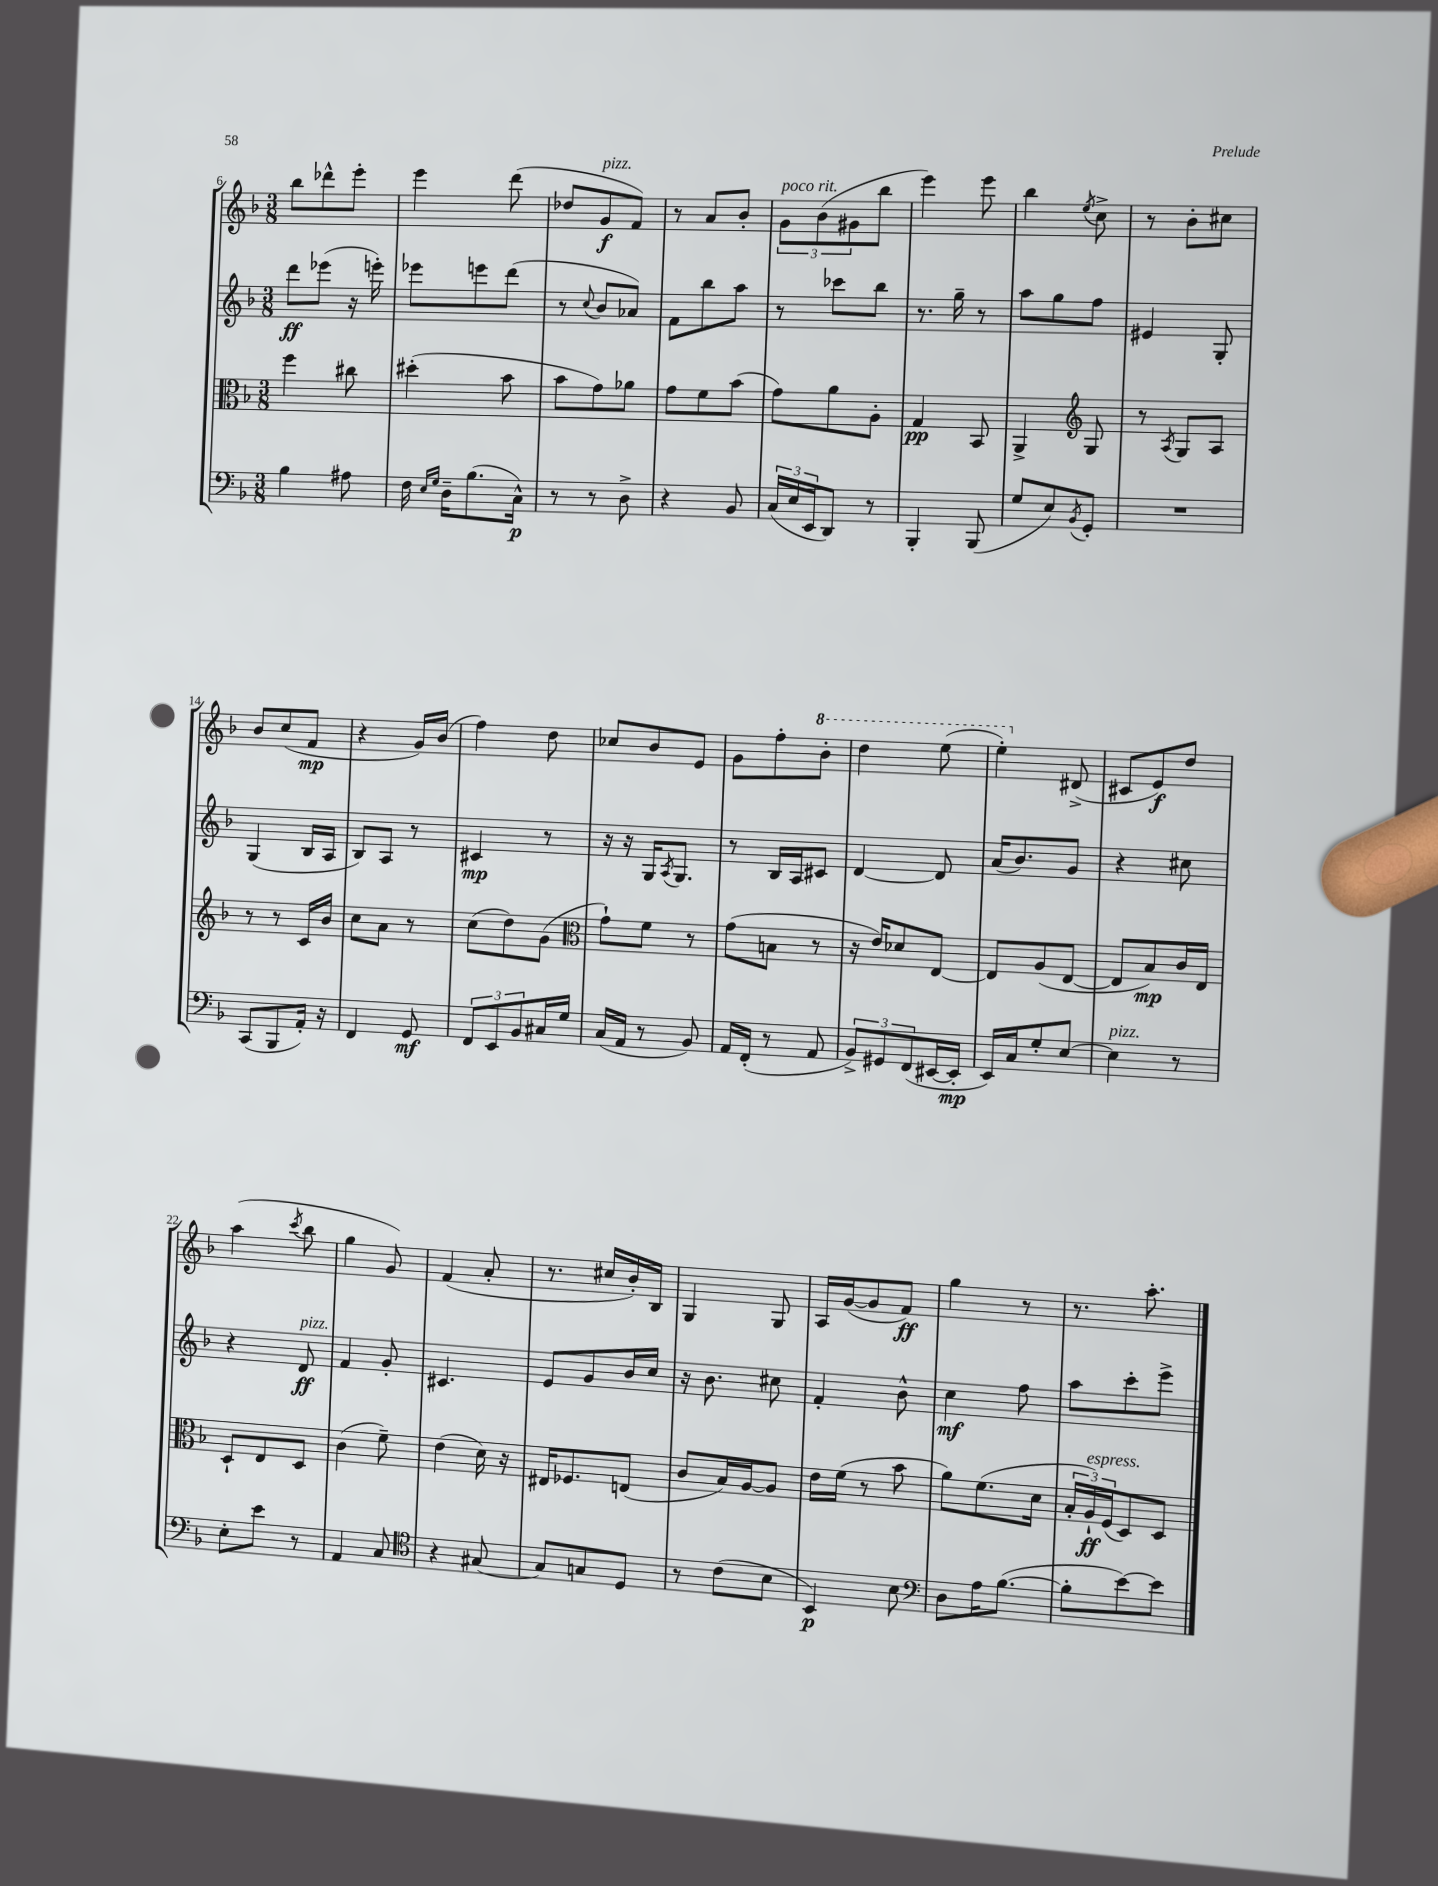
<<
\new StaffGroup <<
\new Staff = "s0" {
    \clef treble \key f \major \numericTimeSignature \time 3/8
    bes''8 des'''8-^ e'''8-. |
    e'''4 d'''8( |
    des''8 g'8\f^\markup { \italic "pizz." } f'8) |
    r8 a'8 bes'8-. |
    \tuplet 3/2 { g'8^\markup { \italic "poco rit." } bes'8( gis'8 } bes''8 |
    e'''4) e'''8 |
    bes''4 \acciaccatura { e''8 } c''8-> |
    r8 bes'8-. cis''8 |
    bes'8 c''8( f'8\mp |
    r4 g'16) bes'16( |
    f''4) d''8 |
    ces''8 bes'8 e'8 |
    g'8 f''8-. \ottava #1 bes''8-. |
    d'''4 e'''8( |
    e'''4-.) \ottava #0 dis'8->( |
    cis'8 e'8\f) d''8 |
    a''4( \acciaccatura { c'''8 } bes''8 |
    g''4 g'8) |
    f'4( a'8-. |
    r8. cis''16 bes'16-.) bes16 |
    g4 g8 |
    a16 g'16~( g'8 f'8\ff) |
    g''4 r8 |
    r8. a''8.-. \bar "|." |
}
\new Staff = "s1" {
    \clef treble \key f \major \numericTimeSignature \time 3/8
    d'''8\ff ees'''8( r16 e'''16-.) |
    ees'''8 e'''8 d'''8( |
    r8 \appoggiatura { c''8 } bes'8 aes'8) |
    f'8 bes''8 a''8 |
    r8 ces'''8 bes''8 |
    r8. g''16-- r8 |
    a''8 g''8 f''8 |
    eis'4 g8-. |
    g4( bes16 a16 |
    bes8) a8 r8 |
    cis'4\mp r8 |
    r16 r16 g16 \acciaccatura { a8 } g8. |
    r8 bes16 a16 cis'8 |
    d'4~ d'8 |
    a'16( bes'8.) g'8 |
    r4 cis''8 |
    r4 d'8\ff^\markup { \italic "pizz." } |
    f'4 g'8-. |
    cis'4. |
    e'8 g'8 bes'16 c''16 |
    r16 bes'8. cis''8 |
    f'4-. bes'8-^ |
    c''4\mf f''8 |
    a''8 c'''8-. e'''8-> \bar "|." |
}
\new Staff = "s2" {
    \clef alto \key f \major \numericTimeSignature \time 3/8
    f''4 cis''8 |
    dis''4-.( bes'8 |
    bes'8 g'8) aes'8 |
    g'8 f'8 bes'8( |
    g'8) a'8 a8-. |
    g4\pp bes,8 |
    a,4-> \clef treble g8 |
    r8 \acciaccatura { a8 } g8 a8 |
    r8 r8 c'16 bes'16 |
    c''8 a'8 r8 |
    c''8( d''8) g'8( |
    \clef alto g'8-!) f'8 r8 |
    g'8( b8 r8 |
    r16 e'16) des'8 e8~ |
    e8 a8( e8~ |
    e8 bes8\mp) c'16 e16 |
    d8-! e8 d8 |
    c'4( f'8--) |
    e'4( d'16) r16 |
    eis16 fes8. e8( |
    c'8 bes16) a16~ a8 |
    e'16 f'16( r8 bes'8 |
    a'8) f'8.( d'16 |
    \tuplet 3/2 { bes16-. a16-!\ff^\markup { \italic "espress." }) f16( } d8) d8 \bar "|." |
}
\new Staff = "s3" {
    \clef bass \key f \major \numericTimeSignature \time 3/8
    bes4 ais8 |
    f16 \grace { e16 g16 } d16-- bes8.( c16-^\p) |
    r8 r8 d8-> |
    r4 bes,8 |
    \tuplet 3/2 { c16( e16 e,16 } d,8) r8 |
    bes,,4-. bes,,8( |
    g8 e8) \acciaccatura { bes,8 } g,8-. |
    R4. |
    c,8( bes,,8 a,16-.) r16 |
    f,4 g,8\mf |
    \tuplet 3/2 { f,8 e,8 bes,8 } cis16 g16 |
    c16( a,16 r8 bes,8) |
    a,16 f,16-.( r8 a,8 |
    \tuplet 3/2 { bes,8->) gis,8 f,8( } eis,16~ eis,16-.\mp |
    e,16) c16 g8-. e8~ |
    e4^\markup { \italic "pizz." } r8 |
    e8-. e'8 r8 |
    a,4 c8 |
    \clef tenor r4 gis8~ |
    gis8 g8 d8 |
    r8 c'8( bes8 |
    bes,4\p) bes8 |
    \clef bass d8 a16 bes8.~( |
    bes8-. e'8~) e'8 \bar "|." |
}
>>
>>
\layout { \context { \Score currentBarNumber = #6 } }
